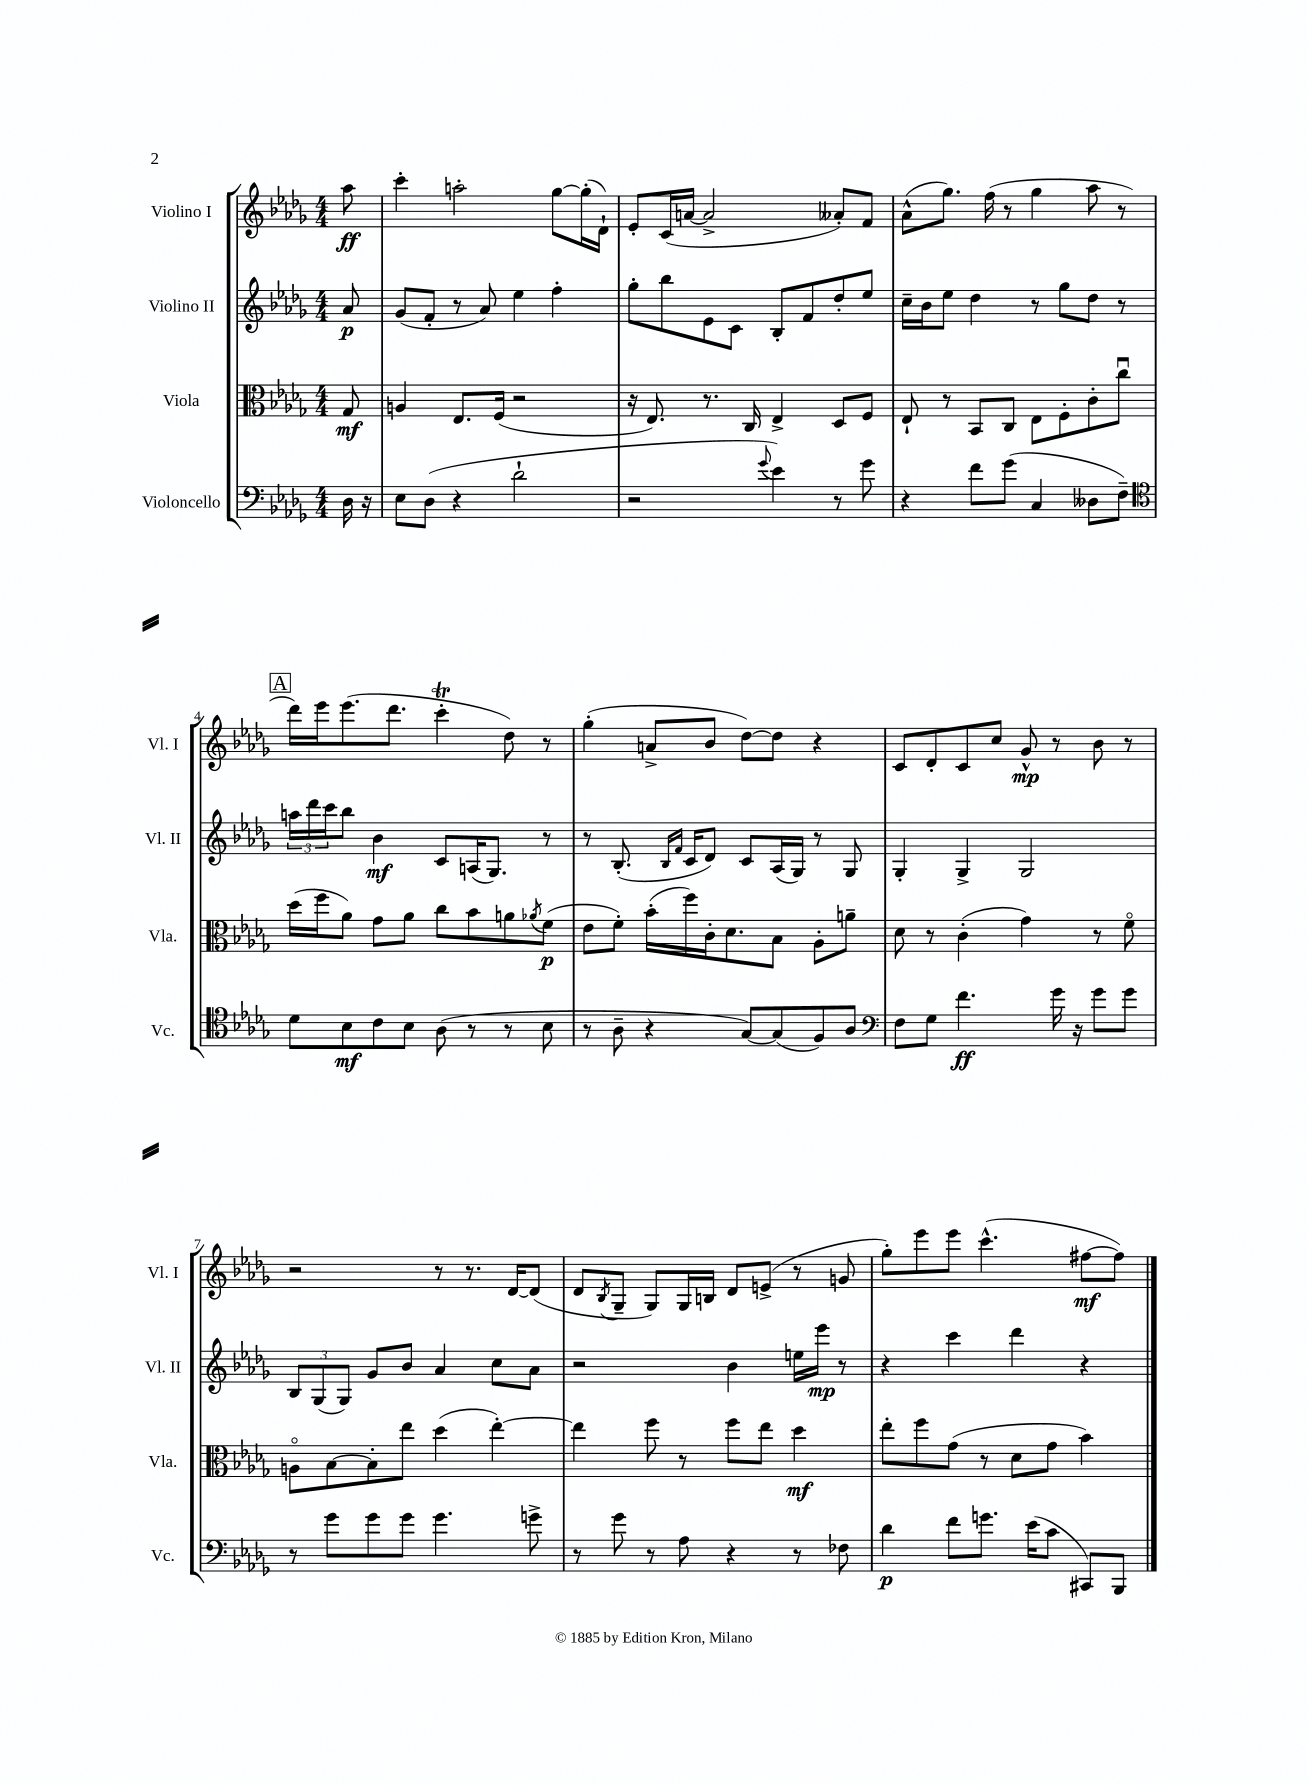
<<
\new StaffGroup <<
\new Staff = "s0" \with { instrumentName = "Violino I" shortInstrumentName = "Vl. I" } {
    \clef treble \key des \major \numericTimeSignature \time 4/4 \partial 8
    aes''8\ff |
    c'''4-. a''2-. ges''8~ ges''16-.( des'16-!) |
    ees'8-. c'16( a'16~ a'2-> aeses'8-.) f'8 |
    aes'8-^( ges''8.) f''16( r8 ges''4 aes''8 r8 |
    \mark \markup { \box "A" } des'''16) ees'''16 ees'''8.( des'''8. c'''4-.\trill des''8) r8 |
    ges''4-.( a'8-> bes'8 des''8~) des''8 r4 |
    c'8 des'8-. c'8 c''8 ges'8-^\mp r8 bes'8 r8 |
    r2 r8 r8. des'16~ des'8( |
    des'8 \acciaccatura { bes8 } ges8-- ges8) ges16 b16 des'8 e'8->( r8 g'8 |
    ges''8-.) ees'''8 ees'''8 c'''4.-^( fis''8~\mf fis''8) \bar "|." |
}
\new Staff = "s1" \with { instrumentName = "Violino II" shortInstrumentName = "Vl. II" } {
    \clef treble \key des \major \numericTimeSignature \time 4/4 \partial 8
    aes'8\p |
    ges'8( f'8-. r8 aes'8) ees''4 f''4-. |
    ges''8-. bes''8 ees'8 c'8 bes8-. f'8 des''8-. ees''8 |
    c''16-- bes'16 ees''8 des''4 r8 ges''8 des''8 r8 |
    \mark \markup { \box "A" } \tuplet 3/2 { a''16 des'''16 c'''16 } bes''8 bes'4\mf c'8 a16( ges8.) r8 |
    r8 bes8.-.( \grace { bes16 f'16 } c'16 des'8) c'8 aes16( ges16) r8 ges8 |
    ges4-. ges4-> ges2 |
    \tuplet 3/2 { bes8 ges8( ges8) } ges'8 bes'8 aes'4 c''8 aes'8 |
    r2 bes'4 e''16 ees'''16\mp r8 |
    r4 c'''4 des'''4 r4 \bar "|." |
}
\new Staff = "s2" \with { instrumentName = "Viola" shortInstrumentName = "Vla." } {
    \clef alto \key des \major \numericTimeSignature \time 4/4 \partial 8
    ges8\mf |
    a4 ees8. f16( r2 |
    r16 ees8.) r8. c16 ees4-> des8 f8 |
    ees8-! r8 bes,8 c8 ees8 f8-. c'8-. c''8\downbow |
    \mark \markup { \box "A" } des''16( f''16 aes'8) ges'8 aes'8 c''8 bes'8 a'8 \acciaccatura { aes'8 } f'8\p( |
    ees'8 f'8-.) bes'16-.( f''16) c'16-. des'8. bes8 aes8-. a'8-- |
    des'8 r8 c'4-.( ges'4) r8 f'8\flageolet |
    a8\flageolet bes8~ bes8-. ees''8 des''4( ees''4~-.) |
    ees''4 f''8 r8 f''8 ees''8 des''4\mf |
    ees''8-. f''8 ges'8( r8 des'8 ges'8 bes'4) \bar "|." |
}
\new Staff = "s3" \with { instrumentName = "Violoncello" shortInstrumentName = "Vc." } {
    \clef bass \key des \major \numericTimeSignature \time 4/4 \partial 8
    des16 r16 |
    ees8 des8( r4 des'2-! |
    r2 \appoggiatura { ges'8 } ees'4) r8 ges'8 |
    r4 f'8 ges'8( c4 deses8 f8--) |
    \mark \markup { \box "A" } \clef tenor des'8 bes8\mf c'8 bes8 aes8( r8 r8 bes8 |
    r8 aes8-- r4 ges8~) ges8( f8) aes8 |
    \clef bass f8 ges8 f'4.\ff ges'16 r16 ges'8 ges'8 |
    r8 ges'8 ges'8 ges'8 ges'4. g'8-> |
    r8 ges'8 r8 aes8 r4 r8 fes8 |
    des'4\p f'8 g'8. ees'16( c'8 cis,8) bes,,8 \bar "|." |
}
>>
>>
